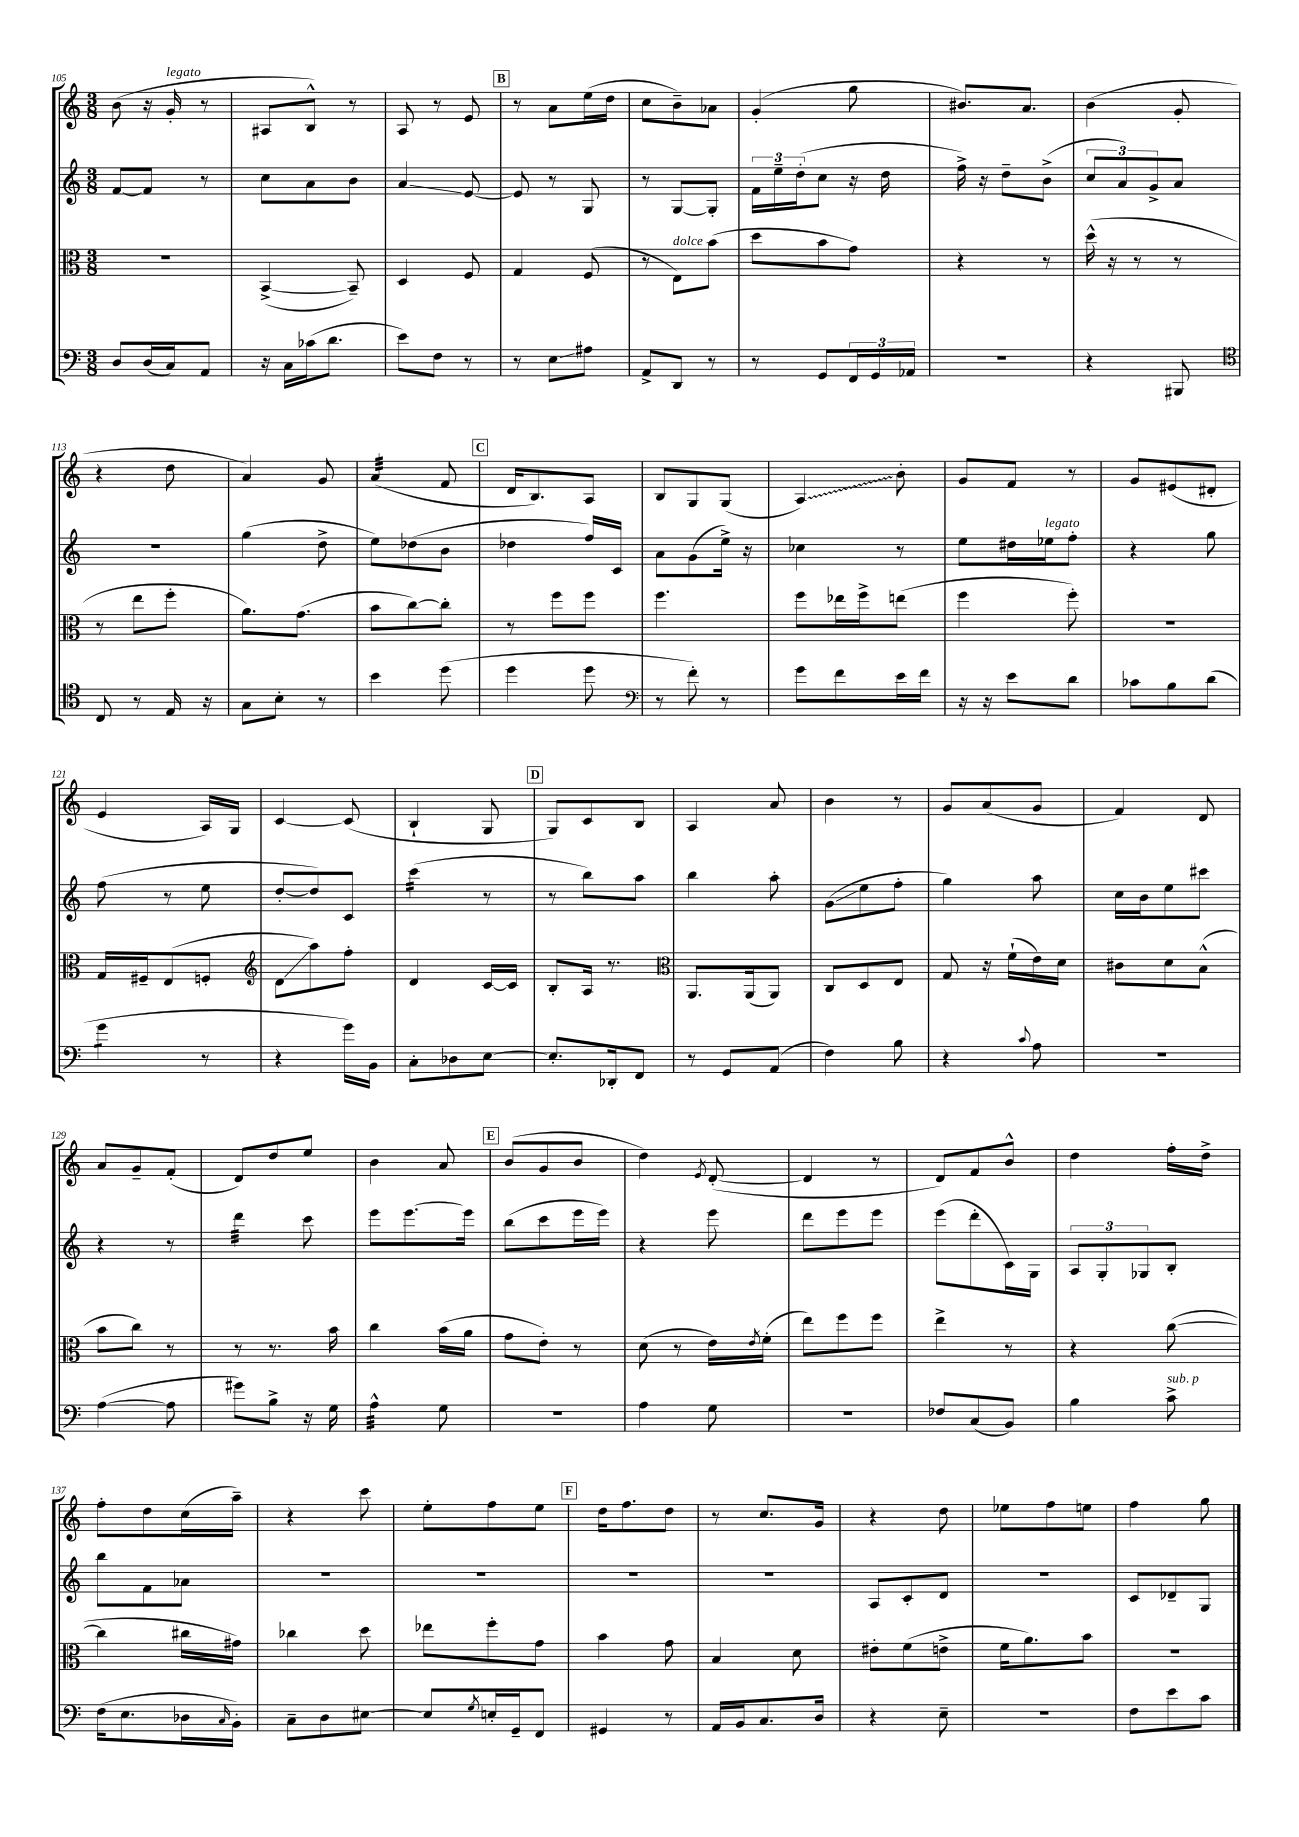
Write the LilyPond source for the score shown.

<<
\new StaffGroup <<
\new Staff = "s0" {
    \clef treble \key c \major \numericTimeSignature \time 3/8
    b'8( r16 g'16-.^\markup { \italic "legato" } r8 |
    ais8 b8-^) r8 |
    a8 r8 e'8 |
    \mark \markup { \box "B" } r8 a'8 e''16( d''16 |
    c''8 b'8--) aes'8 |
    g'4-.( g''8 |
    bis'8.) a'8. |
    b'4( g'8-. |
    r4 d''8 |
    a'4) g'8 |
    a'4:32( f'8 |
    \mark \markup { \box "C" } d'16 b8.) a8 |
    b8 g8 g8( |
    \once \override Glissando.style = #'zigzag a4\glissando) b'8-. |
    g'8 f'8 r8 |
    g'8 eis'8( dis'8-. |
    e'4 a16) g16 |
    c'4~ c'8( |
    b4-! g8 |
    \mark \markup { \box "D" } g8) c'8 b8 |
    a4 a'8 |
    b'4 r8 |
    g'8 a'8( g'8 |
    f'4) d'8 |
    a'8 g'8-- f'8-.( |
    d'8) d''8 e''8 |
    b'4 a'8 |
    \mark \markup { \box "E" } b'8( g'8 b'8 |
    d''4) \acciaccatura { e'8 } d'8~-.( |
    d'4 r8 |
    d'8) f'8 b'8-^ |
    d''4 f''16-. d''16-> |
    f''8-. d''8 c''16( a''16--) |
    r4 c'''8 |
    e''8-. f''8 e''8 |
    \mark \markup { \box "F" } d''16 f''8. d''8 |
    r8 c''8. g'16 |
    r4 d''8 |
    ees''8 f''8 e''8 |
    f''4 g''8 \bar "|." |
}
\new Staff = "s1" {
    \clef treble \key c \major \numericTimeSignature \time 3/8
    f'8~ f'8 r8 |
    c''8 a'8 b'8 |
    a'4\glissando e'8~ |
    \mark \markup { \box "B" } e'8 r8 g8 |
    r8 g8~ g8-. |
    \tuplet 3/2 { f'16 e''16-- d''16-.( } c''8 r16 d''16 |
    f''16->) r16 d''8-- b'8->( |
    \tuplet 3/2 { c''8 a'8) g'8-> } a'8 |
    R4. |
    g''4( d''8-> |
    e''8) des''8( b'8 |
    \mark \markup { \box "C" } des''4 f''16) c'16 |
    a'8 g'8( e''16->) r16 |
    ces''4 r8 |
    e''8 dis''16 ees''16^\markup { \italic "legato" } f''8-. |
    r4 g''8 |
    f''8( r8 e''8 |
    d''8~-. d''8) c'8 |
    c'''4:16( r8 |
    \mark \markup { \box "D" } r8 b''8) a''8 |
    b''4 a''8-. |
    g'8\glissando( e''8 f''8-. |
    g''4) a''8 |
    c''16 b'16 e''8 cis'''8 |
    r4 r8 |
    d'''4:32 c'''8 |
    e'''8 e'''8.~ e'''16 |
    \mark \markup { \box "E" } b''8( c'''8 e'''16 e'''16) |
    r4 e'''8 |
    d'''8 e'''8 e'''8 |
    e'''8( d'''8-. c'16) g16 |
    \tuplet 3/2 { a8 g8-. ges8 } b8-. |
    b''8 f'8 aes'8 |
    R4. |
    R4. |
    \mark \markup { \box "F" } R4. |
    R4. |
    a8 c'8-. d'8 |
    r4. |
    c'8 des'8-- g8 \bar "|." |
}
\new Staff = "s2" {
    \clef alto \key c \major \numericTimeSignature \time 3/8
    r4. |
    b,4~->( b,8--) |
    d4 f8 |
    \mark \markup { \box "B" } g4 f8( |
    r8 e8^\markup { \italic "dolce" }) b'8( |
    d''8 b'8 g'8) |
    r4 r8 |
    d''16-^( r16 r8 r8 |
    r8 e''8 f''8-. |
    a'8.) g'8.( |
    b'8 c''8~) c''8-. |
    \mark \markup { \box "C" } r8 f''8 f''8 |
    f''4. |
    f''8 ees''16 f''16-> e''8( |
    f''4 f''8-.) |
    R4. |
    g16 fis16-- e8( f8-. |
    \clef treble d'8\glissando a''8) f''8-. |
    d'4 c'16~ c'16 |
    \mark \markup { \box "D" } b8-. a16 r8. |
    \clef alto a,8. a,16( a,8) |
    c8 d8 e8 |
    g8 r16 f'16-!( e'16) d'16 |
    cis'8 d'8 b8-^( |
    b'8 c''8) r8 |
    r8 r8. b'16 |
    c''4 b'16( a'16 |
    \mark \markup { \box "E" } g'8 e'8-.) r8 |
    d'8( r8 e'16) \acciaccatura { e'8 } f'16-.( |
    e''8) f''8 f''8 |
    e''4-> r8 |
    r4 c''8~( |
    c''4 cis''16 gis'16) |
    ces''4 d''8 |
    ees''8 f''8-. g'8 |
    \mark \markup { \box "F" } b'4 g'8 |
    b4 d'8 |
    eis'8-. f'8( e'8-> |
    f'16 a'8.) b'8 |
    R4. \bar "|." |
}
\new Staff = "s3" {
    \clef bass \key c \major \numericTimeSignature \time 3/8
    d8 d16( c16) a,8 |
    r16 c16 ces'16( d'8. |
    e'8) f8 r8 |
    \mark \markup { \box "B" } r8 e8\glissando ais8 |
    a,8-> d,8 r8 |
    r8 g,8 \tuplet 3/2 { f,16 g,16 aes,16 } |
    R4. |
    r4 bis,,8 |
    \clef tenor c8 r8 e16 r16 |
    g8 b8-. r8 |
    b'4 d''8( |
    \mark \markup { \box "C" } d''4 d''8 |
    \clef bass r8 f'8-.) r8 |
    g'8 f'8 e'16 f'16 |
    r16 r16 e'8 d'8 |
    ces'8 b8 d'8( |
    g'4:8 r8 |
    r4 g'16) b,16 |
    c8-. des8 e8~ |
    \mark \markup { \box "D" } e8.-. des,16-. f,8 |
    r8 g,8 a,8( |
    f4) b8 |
    r4 \appoggiatura { c'8 } a8 |
    R4. |
    a4~( a8 |
    gis'8) b8-> r16 g16 |
    a4:32-^ g8 |
    \mark \markup { \box "E" } R4. |
    a4 g8 |
    R4. |
    fes8 c8( b,8) |
    b4 c'8->^\markup { \italic "sub. p" } |
    f16( e8. des16 \grace { c16 } b,16-.) |
    c8-- d8 eis8~ |
    eis8 \acciaccatura { g8 } e16-. g,16-- f,8 |
    \mark \markup { \box "F" } gis,4 r8 |
    a,16 b,16 c8. d16 |
    r4 e8-- |
    r4. |
    f8 e'8 c'8 \bar "|." |
}
>>
>>
\layout { \context { \Score currentBarNumber = #105 } }
